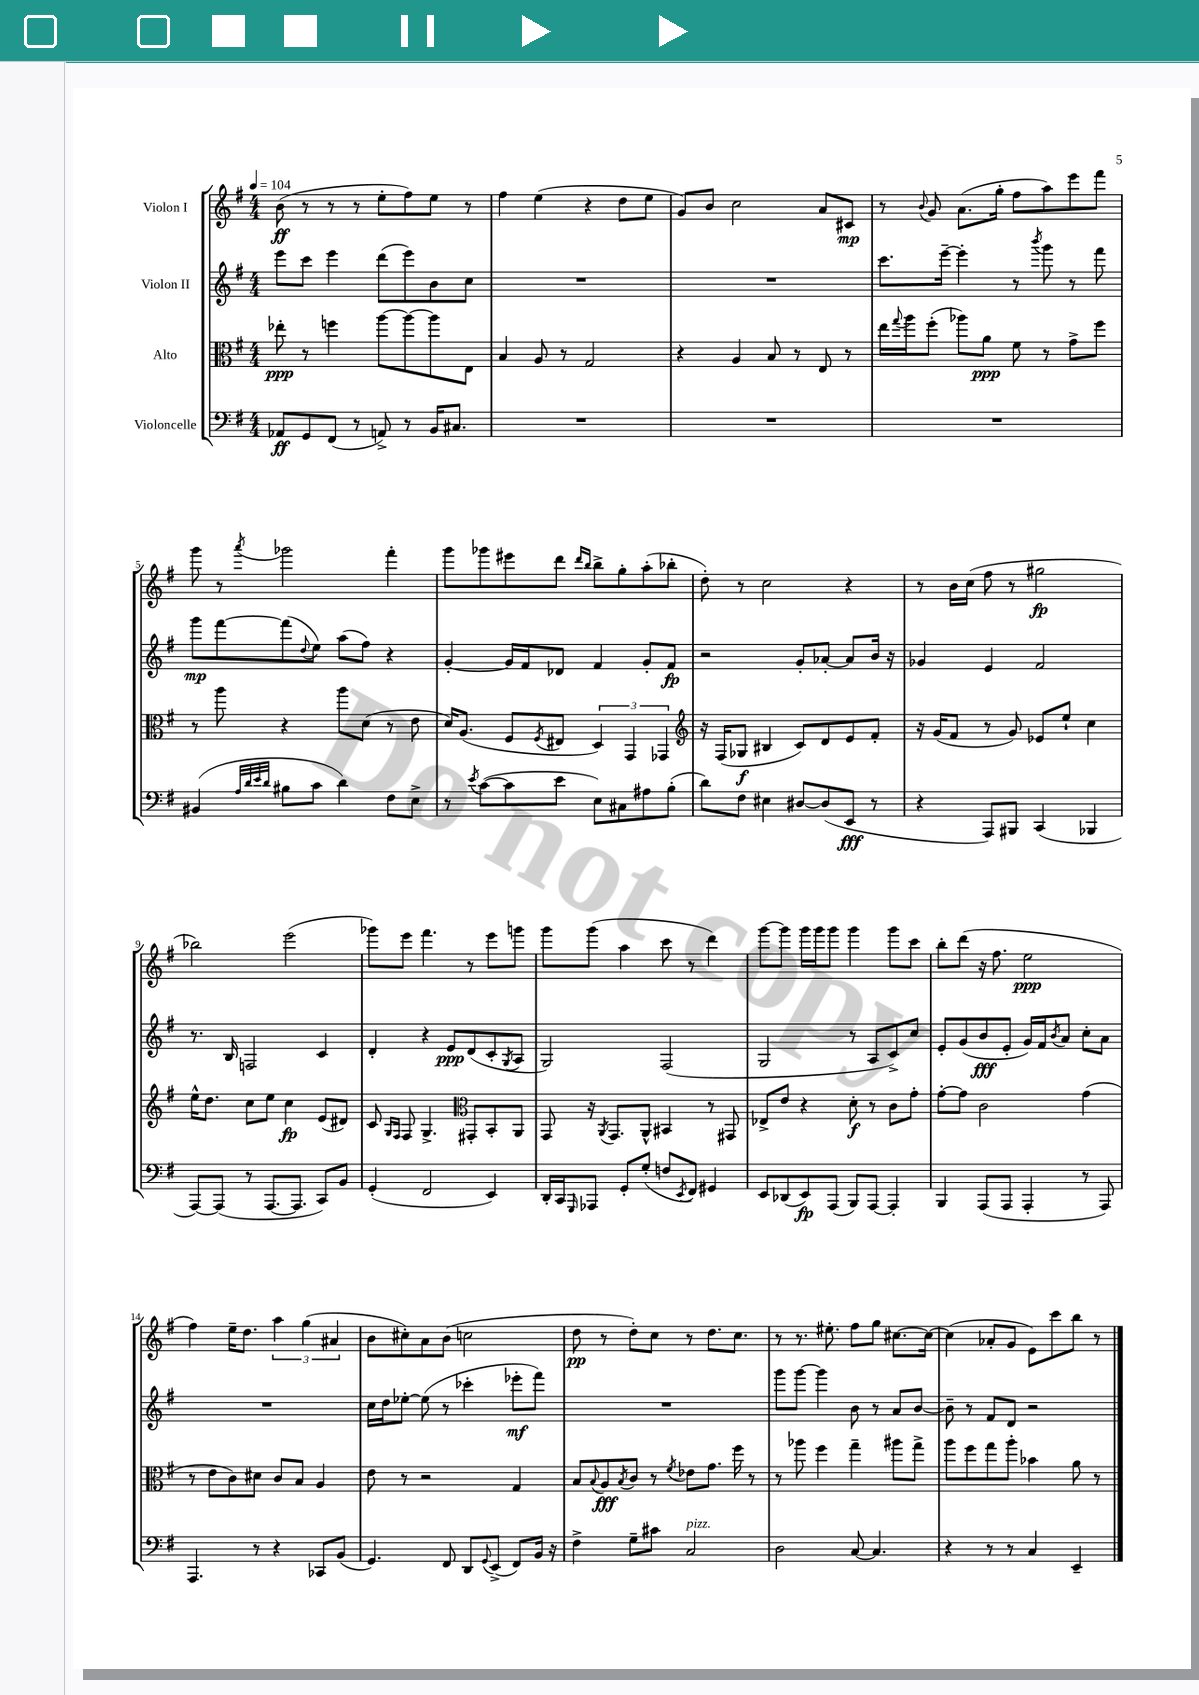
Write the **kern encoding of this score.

**kern	**kern	**kern	**kern
*staff4	*staff3	*staff2	*staff1
*clefF4	*clefC3	*clefG2	*clefG2
*k[f#]	*k[f#]	*k[f#]	*k[f#]
*M4/4	*M4/4	*M4/4	*M4/4
*MM104	*MM104	*MM104	*MM104
8AA-/L	8ee-'\	8eee\L	(8b\
8GG/	8r	8ccc\J	8r
(8FF#/J	4ff\	4eee\	8r
8r	.	.	8r
8AA^/)	[8aa\L	(8ddd\L	8ee'\L
8r	8aa\_	8eee\)	8ff#\)
16BB/LK	8aa\]	8b\	8ee\J
8.C#/J	.	.	.
.	8E\J	8cc\J	8r
=	=	=	=
1r	4B/	1r	4ff#\
.	8A/	.	(4ee\
.	8r	.	.
.	2G/	.	4r
.	.	.	8dd\L
.	.	.	8ee\J
=	=	=	=
1r	4r	1r	8g/L)
.	.	.	8b/J
.	4A/	.	2cc\
.	8B/	.	.
.	8r	.	.
.	8E/	.	8a/L
.	8r	.	8c#/J
=	=	=	=
1r	16ee\LL	8.ccc\L	8r
.	8qqgg/	.	.
.	16aa\J	.	.
.	.	.	8qqb/
.	(8ff#'\J	.	8g/
.	.	[16eee~\Jk	.
.	8aa-\L)	4eee'\]	(8.a\L
.	8a\J	.	.
.	.	.	16gg'\Jk
.	8f#\	8r	8ff#\L
.	.	8qbbb/	.
.	8r	8ggg\	8aa\)
.	8g^\L	8r	8eee\
.	8ff#\J	8fff#\	8fff#\J
=	=	=	=
(4BB#/	8r	8ggg\L	8ggg\
.	8aa\	[8fff#\	8r
32qqA/LLL	.	.	.
32qqd/	.	.	.
32qqe/	.	.	.
32qqd/JJJ	.	.	8qaaa/
8B#\L	4r	(8fff#\]	2ggg-\
.	.	8qqdd/	.
8c\J	.	8ee\J)	.
4d\)	8aa\L	(8aa\L	.
.	(8d\J	8ff#\J)	.
8F#\L	8r	4r	4fff#'\
8E^\J	8e\	.	.
=	=	=	=
8r	16d/LK)	[4g'/	8ggg\L
.	(8.A/J	.	.
8qe/	.	.	.
([8c\L	.	.	8ggg-\
8c\]	8F#/L	16g/]LL	8eee#\
.	.	16f#/J	.
.	8qF#/	.	.
8e\J	8E#/J	8d-/J	8ddd\J
.	.	.	16qqddd/LL
.	.	.	16qqbb/JJ
8E\L)	6D/)	4f#/	8bb^\L
8C#\	.	.	8gg'\
.	6GG/	.	.
8A#\	.	8g'/L	(8aa'\
.	6GG-/	.	.
(8B'\J	.	8f#/J	8bb-'\J
=	=	=	=
*	*clefG2	*	*
8d\L)	16r	2r	8dd'\)
.	(16F#/LK	.	.
8F#\J	8G-/J	.	8r
4E#\	4B#/	.	2cc\
[8D#/L	8c/L)	8g'/L	.
(8D#/]	8d/	[8a-'/J	.
8EE/J	8e/	8a-/]L	4r
8r	8f#'/J	16b/Jk	.
.	.	16r	.
=	=	=	=
4r	16r	4g-/	8r
.	(16g/LK	.	.
.	8f#/J	.	16b\LL
.	.	.	(16cc\JJ
8AAA/L)	8r	4e/	8ff#\
8BBB#/J	8g/)	.	8r
(4CC/	8e-/L	2f#/	2gg#\
.	8ee`/J	.	.
4BBB-/	4cc\	.	.
=	=	=	=
[8AAA/L)	16ee^^\LK	8.r	2bb-\)
.	8.dd\J	.	.
(8AAA/]J	.	.	.
.	.	16B/	.
8r	8cc\L	2F/	.
[8.AAA/L	8ee\J	.	.
.	4cc\	.	(2eee\
8.AAA/]J	.	.	.
8CC/L)	(8e/L	4c/	.
8BB/J	8d#/J)	.	.
=	=	=	=
(4GG'/	8c/	4d'/	8ggg-\L)
.	16qqG/LL	.	.
.	16qqF#/JJ	.	.
.	8F#/	.	8eee\J
2FF#/	4.G^/	4r	4.fff#\
.	.	8e/L	.
*	*clefC3	*	*
.	8GG#'/L	(8d/	8r
4EE/)	8BB'/	8c'/	8eee\L
.	.	8qG/	.
.	8AA/J	8A/J	8ggg\J
=	=	=	=
16DD'/LL	8GG/	2G/)	8ggg\L
16CC/J	.	.	.
16qqGGG/	.	.	.
8AAA-/J	16r	.	(8ggg\J
.	8qAA/	.	.
.	8.GG/L	.	.
8GG'/L	.	.	4aa\
(8G'/J	8AA^^/J	.	.
8F/L	4BB#/	(2F#/	8ccc\
8qEE/	.	.	.
8FF#/J)	.	.	8r
4GG#/	8r	.	4ddd\)
.	8GG#/	.	.
=	=	=	=
8EE/L	8E-^/L	2G/	[8ggg\L
(8DD-/	8e/J	.	8ggg\]J
8EE/)	4r	.	16ggg\LL
.	.	.	16ggg\J
(8AAA/J	.	.	8ggg\J
8BBB/L)	8d'\	8r	4ggg\
[8AAA/J	8r	8A/L	.
4AAA'/]	8c\L	8c^/)	8ggg\L
.	8g'\J	8cc/J	8ccc\J
=	=	=	=
4BBB/	[8g'\L	8e'/L	8bb'\L
.	8g\]J	(8g/	(8ddd\J
(8AAA/L	2c\	8b/	16r
.	.	.	8.ff#\
8AAA/J	.	8e'/J	.
4AAA'/	.	16g/LL)	2ee\
.	.	16f#/J	.
.	.	8qb/	.
.	.	8a/J	.
8r	(4g\	8cc'\L	.
8AAA/)	.	8a\J	.
=	=	=	=
4.AAA/	8r	1r	4ff#\)
.	8e\L	.	.
.	8c\)	.	16ee~\LK
.	.	.	8.dd\J
8r	8d#\J	.	.
4r	8c/L	.	6aa\
.	8B/J	.	.
.	.	.	(6gg\
8CC-/L	4A/	.	.
.	.	.	6a#/
(8BB/J	.	.	.
=	=	=	=
4.GG/)	8e\	16cc\LL	8b\L
.	.	16dd\J	.
.	8r	[8ee-'\J	8cc#'\)
.	2r	(8ee-\]	8a\
8FF#/	.	8r	(8b\J
8DD/L	.	4ccc-'\	2cc\
8qqGG/	.	.	.
(8EE^/J	.	.	.
8FF#/L)	4G/	8eee-'\L	.
16BB/Jk	.	8fff#\J)	.
16r	.	.	.
=	=	=	=
4F#^\	8B/L	1r	8dd\
.	8qqB/	.	.
.	8A/	.	8r
.	8qB/	.	.
8G~\L	8c/J	.	8dd'\L)
8c#\J	8r	.	8cc\J
.	8qf#/	.	.
2C/	8e-\L	.	8r
.	8.g\J	.	8.dd\L
.	16ff#\	.	8.cc\J
.	8r	.	.
=	=	=	=
2D\	8r	8ggg\L	8r
.	8aa-\	[8ggg\J	8.r
.	4ff#\	4ggg\]	.
.	.	.	8.ee#'\
[8C/	4gg~\	8b\	8ff#\L
4.C/]	.	8r	8gg\J
.	8aa#\L	8a/L	[8.cc#\L
.	8gg^\J	[8b/J	.
.	.	.	16cc#\_Jk
=	=	=	=
4r	8aa\L	8b~\]	(4cc#\]
.	8ff#\	8r	.
8r	8gg\	8f#/L	8a-'/L
8r	8aa'\J	8d/J	8g/J
4C/	4b-\	2r	8e\L)
.	.	.	8ccc\
4EE~/	8a\	.	8bb\J
.	8r	.	8r
==	==	==	==
*-	*-	*-	*-
